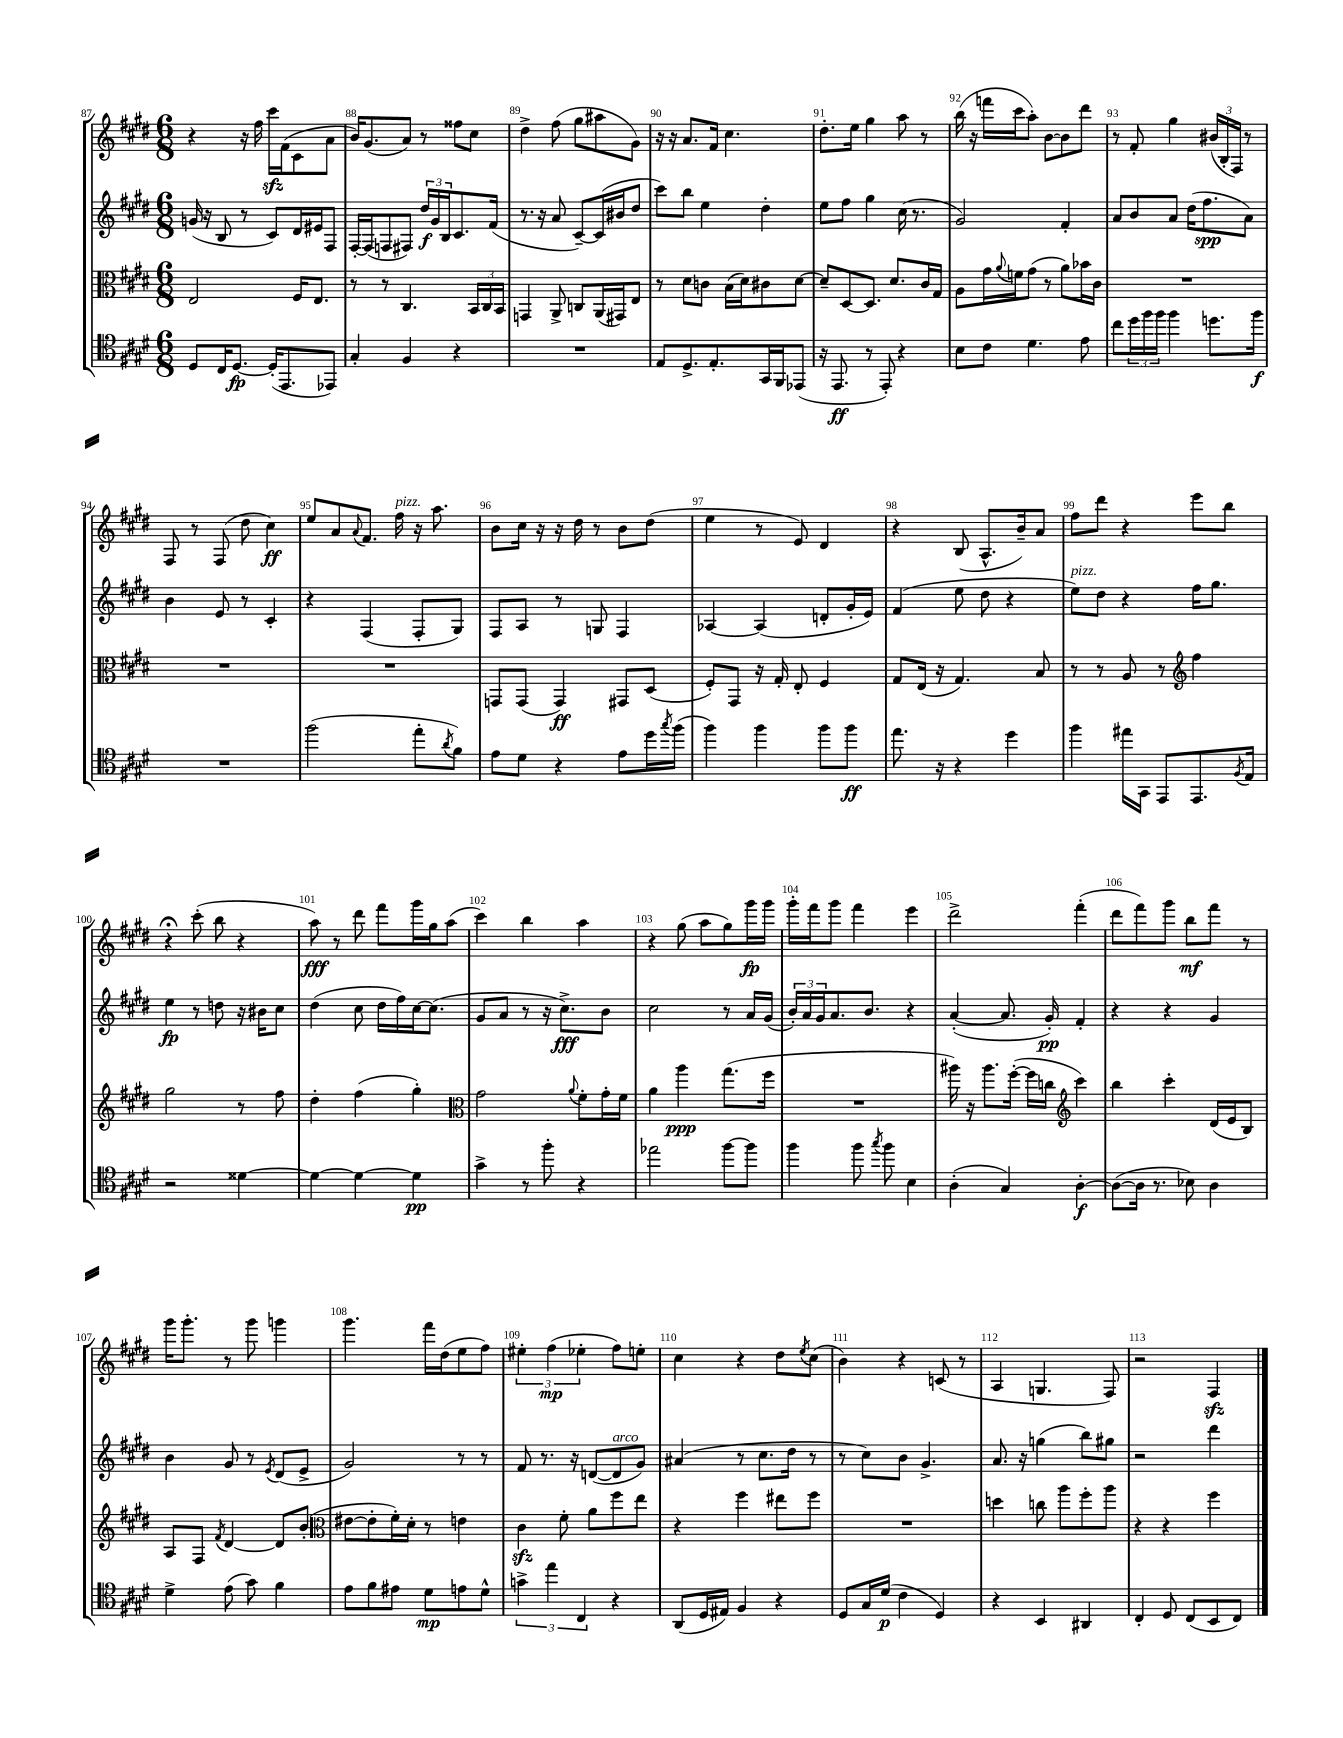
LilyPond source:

<<
\new StaffGroup <<
\new Staff = "s0" {
    \clef treble \key e \major \numericTimeSignature \time 6/8
    r4 r16 fis''16 cis'''16\sfz fis'16( cis'8 a'8 |
    b'16) gis'8.( a'8) r8 fisis''8 cis''8 |
    dis''4-> fis''8( gis''8 ais''8 gis'8) |
    r16 r16 a'8. fis'16 cis''4. |
    dis''8.-. e''16 gis''4 a''8 r8 |
    b''16( r16 f'''16 cis'''16 a''8-.) b'8~ b'8 dis'''8 |
    r8 fis'8-. gis''4 \tuplet 3/2 { bis'16( b16-. fis16) } r8 |
    fis8 r8 fis8( dis''8 cis''4\ff) |
    e''8 a'8 \appoggiatura { a'8 } fis'8. fis''16^\markup { \italic "pizz." } r16 a''8. |
    b'8 cis''16 r16 r16 dis''16 r8 b'8 dis''8( |
    e''4 r8 e'8) dis'4 |
    r4 b8( a8.-^ b'16--) a'8 |
    fis''8 dis'''8 r4 e'''8 b''8 |
    r4\fermata cis'''8-.( b''8 r4 |
    a''8\fff) r8 dis'''8 fis'''8 gis'''16 gis''16 a''8( |
    cis'''4) b''4 a''4 |
    r4 gis''8( a''8 gis''8) gis'''16\fp gis'''16 |
    gis'''16-. fis'''16 gis'''8 fis'''4 e'''4 |
    dis'''2-> fis'''4-.( |
    dis'''8 fis'''8) gis'''8 b''8\mf fis'''8 r8 |
    gis'''16 gis'''8.-. r8 gis'''8 g'''4 |
    gis'''4. fis'''16 dis''16( e''8 fis''8) |
    \tuplet 3/2 { eis''4-. fis''4\mp( ees''4-. } fis''8) e''8-. |
    cis''4 r4 dis''8 \acciaccatura { e''8 } cis''8( |
    b'4) r4 c'8( r8 |
    a4 g4. fis8) |
    r2 fis4\sfz \bar "|." |
}
\new Staff = "s1" {
    \clef treble \key e \major \numericTimeSignature \time 6/8
    g'16( r16 b8 r8 cis'8) dis'16 eis'16 fis8 |
    fis16~-. fis16( f8 fis8) \tuplet 3/2 { dis''16\f gis'16 b16 } cis'8. fis'16( |
    r8. r16 a'8 cis'8~--) cis'16( bis'16 dis''8 |
    cis'''8) b''8 e''4 dis''4-. |
    e''8 fis''8 gis''4 cis''16( r8. |
    gis'2) fis'4-. |
    a'8 b'8 a'8 dis''16( fis''8.\spp a'8) |
    b'4 e'8 r8 cis'4-. |
    r4 fis4( fis8-. gis8) |
    fis8 a8 r8 g8 fis4 |
    aes4~ aes4( d'8-. gis'16-. e'16) |
    fis'4( e''8 dis''8 r4 |
    e''8^\markup { \italic "pizz." }) dis''8 r4 fis''16 gis''8. |
    e''4\fp r8 d''8 r16 bis'16 cis''8 |
    dis''4( cis''8 dis''16 fis''16) cis''16~ cis''8.( |
    gis'8 a'8 r8 r16 cis''8.->\fff) b'8 |
    cis''2 r8 a'16 gis'16( |
    \tuplet 3/2 { b'16-.) a'16 gis'16 } a'8. b'8. r4 |
    a'4~-.( a'8. gis'16-.\pp) fis'4-. |
    r4 r4 gis'4 |
    b'4 gis'8 r8 \acciaccatura { e'8 } dis'8( e'8-> |
    gis'2) r8 r8 |
    fis'8 r8. r16 d'8~( d'8^\markup { \italic "arco" } gis'8) |
    ais'4( r8 cis''8. dis''16 r8 |
    r8 cis''8) b'8 gis'4.-> |
    a'8. r16 g''4( b''8) gis''8 |
    r2 dis'''4 \bar "|." |
}
\new Staff = "s2" {
    \clef alto \key e \major \numericTimeSignature \time 6/8
    e2 fis16 e8. |
    r8 r8 cis4. \tuplet 3/2 { b,16 cis16 b,16 } |
    g,4 a,8-> c8 a,16( gis,16) e8 |
    r8 dis'8 c'8 b16( dis'16) cis'8 dis'8~ |
    dis'8-- dis8~ dis8. dis'8. cis'16 gis16 |
    a8 gis'16 \appoggiatura { a'8 } f'16 gis'8( r8 a'8) bes'16 cis'16 |
    R2. |
    R2. |
    R2. |
    g,8 g,8( g,4\ff) gis,8 dis8( |
    fis8-.) gis,8 r16 gis16-. e8-. fis4 |
    gis8 e16( r16 gis4.) b8 |
    r8 r8 a8 r8 \clef treble fis''4 |
    gis''2 r8 fis''8 |
    dis''4-. fis''4( gis''4-.) |
    \clef alto gis'2 \appoggiatura { a'8 } fis'8-. gis'16-. fis'16 |
    a'4 a''4\ppp gis''8.( fis''16 |
    R2. |
    ais''16) r16 ais''8. fis''16~-.( fis''16 c''16 \clef treble cis'''4) |
    b''4 cis'''4-. dis'16( e'16 b8) |
    a8 fis8 \acciaccatura { fis'8 } dis'4~ dis'8 b'8-.( |
    \clef alto eis'8~ eis'8-. fis'16-.) dis'16-. r8 e'4 |
    cis'4\sfz fis'8-. a'8 fis''8 e''8 |
    r4 fis''4 eis''8 fis''8 |
    R2. |
    d''4 c''8 a''8 fis''8-. a''8 |
    r4 r4 fis''4 \bar "|." |
}
\new Staff = "s3" {
    \clef tenor \key e \major \numericTimeSignature \time 6/8
    dis8 cis16 dis8.~\fp dis16-.( e,8. ees,8) |
    gis4-. fis4 r4 |
    R2. |
    e8 dis8.-> e8.-. gis,16 fis,16 ees,8( |
    r16 e,8.\ff r8 e,8-.) r4 |
    b8 cis'8 dis'4. e'8 |
    cis''8 \tuplet 3/2 { dis''16 fis''16 fis''16 } fis''4 d''8. fis''16\f |
    R2. |
    fis''2( e''8-. \acciaccatura { a'8 } fis'8) |
    e'8 dis'8 r4 e'8 dis''16 \acciaccatura { gis''8 } fis''16( |
    fis''4) fis''4 fis''8 fis''8\ff |
    e''8. r16 r4 dis''4 |
    fis''4 eis''16 gis,16 e,8 e,8. \acciaccatura { fis8 } e16 |
    r2 disis'4~ |
    disis'4~ disis'4~ disis'4\pp |
    gis'4-> r8 fis''8-. r4 |
    ees''2 fis''8~ fis''8 |
    fis''4 fis''8 \acciaccatura { gis''8 } fis''8 b4 |
    a4-.( gis4) a4~-.\f |
    a8~( a16 r8. bes8) a4 |
    dis'4-> e'8( gis'8) fis'4 |
    e'8 fis'8 eis'8 dis'8\mp e'8 dis'8-^ |
    \tuplet 3/2 { g'4-> e''4 cis4 } r4 |
    a,8( dis16 eis16) fis4 r4 |
    dis8 gis16 dis'16\p( cis'4 dis4) |
    r4 b,4 ais,4 |
    cis4-. dis8 cis8( b,8 cis8) \bar "|." |
}
>>
>>
\layout { \context { \Score currentBarNumber = #87 \override BarNumber.break-visibility = ##(#f #t #t) barNumberVisibility = #all-bar-numbers-visible } }
